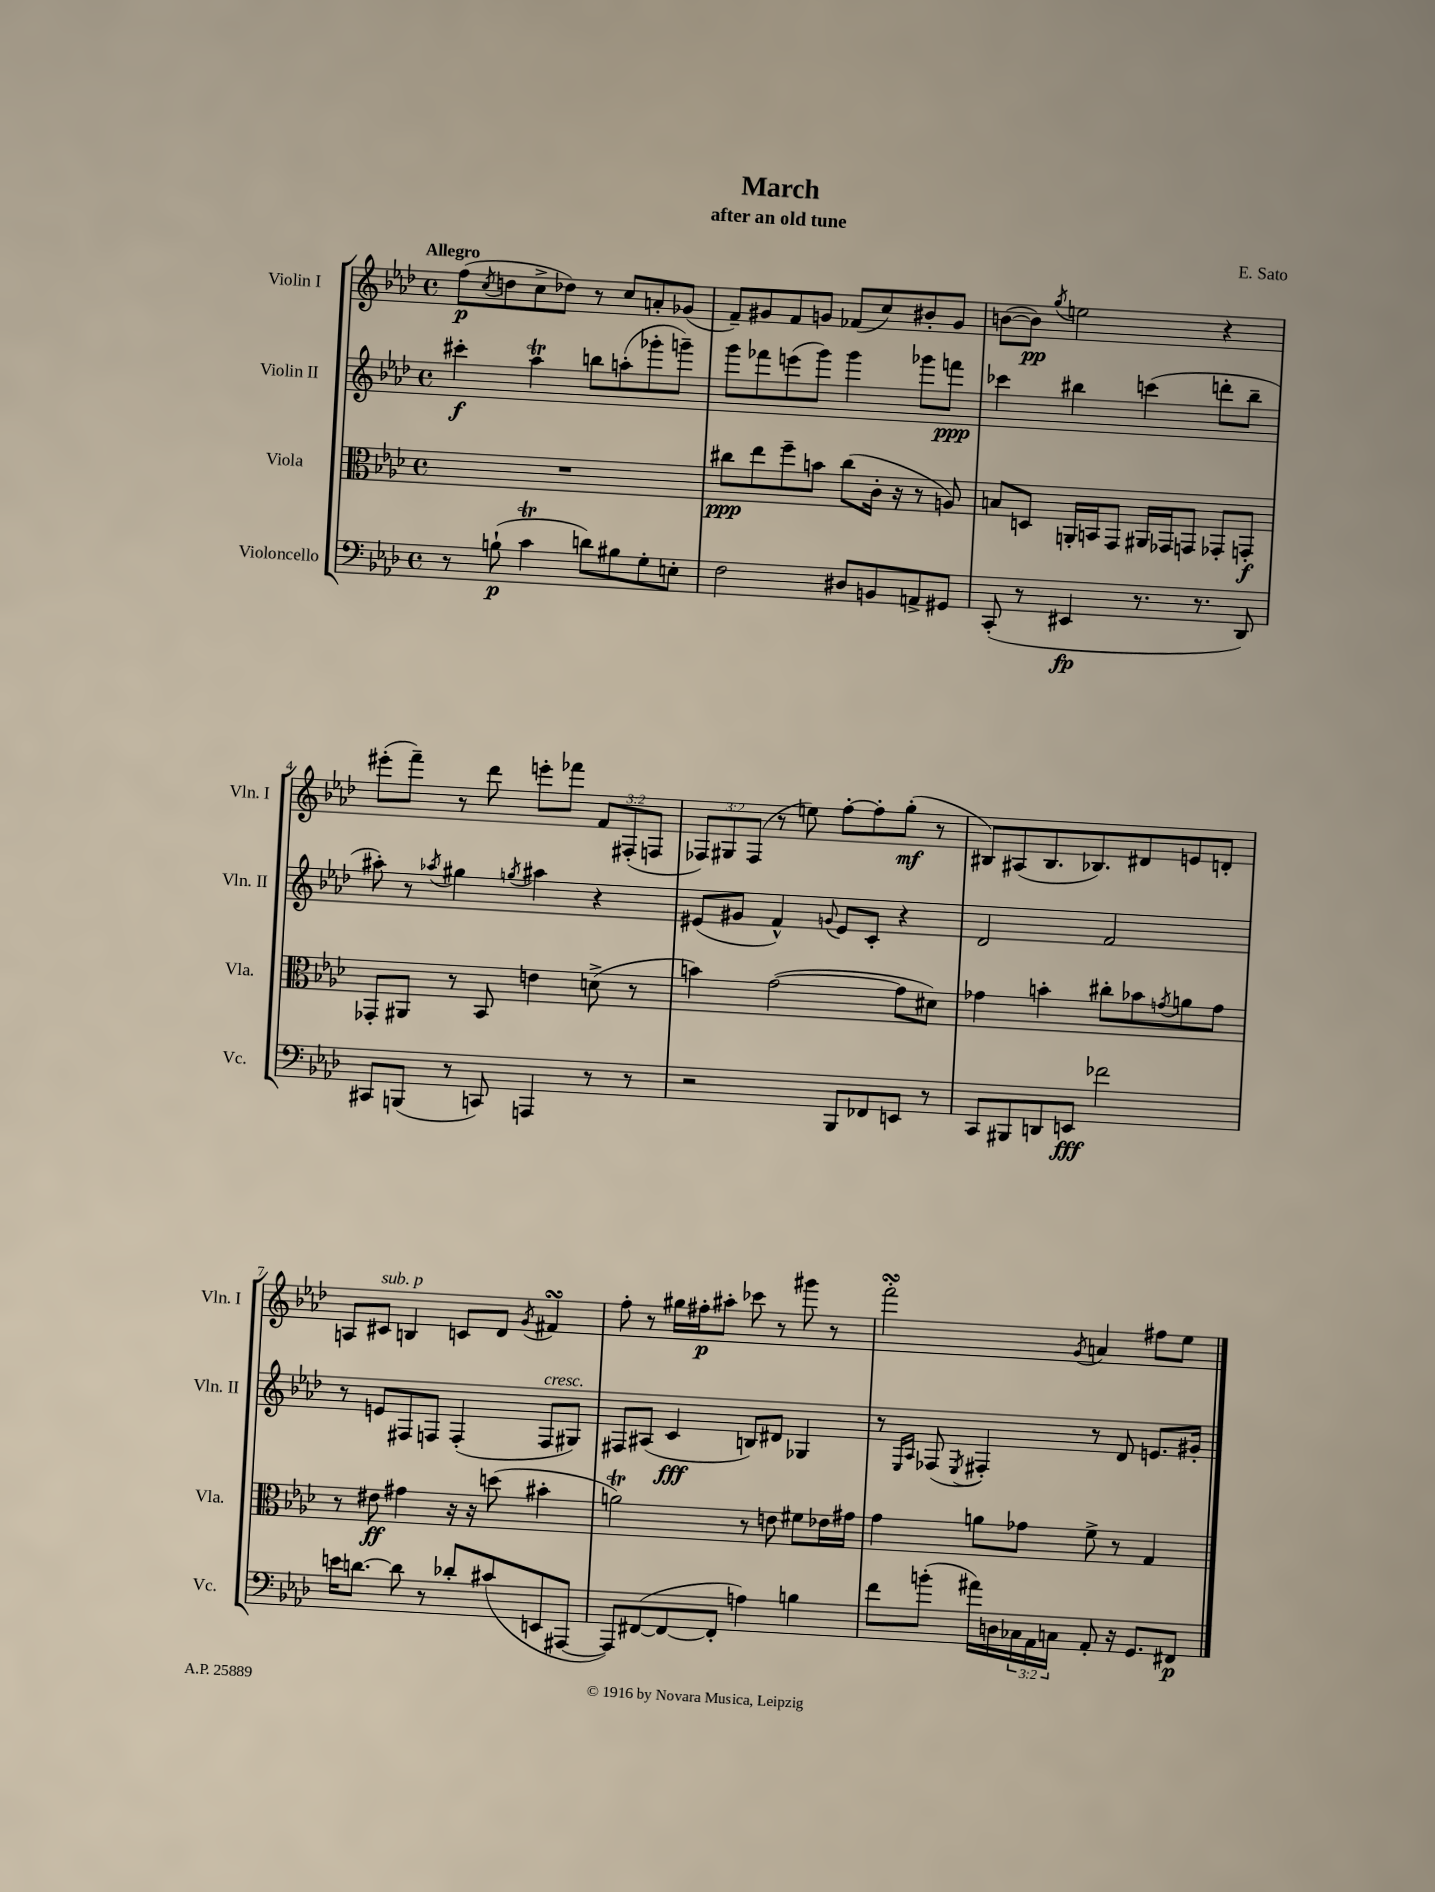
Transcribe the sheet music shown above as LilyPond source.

\header { title = "March" composer = "E. Sato" subtitle = "after an old tune" }
<<
\new StaffGroup <<
\new Staff = "s0" \with { instrumentName = "Violin I" shortInstrumentName = "Vln. I" } {
    \clef treble \key aes \major \defaultTimeSignature \time 4/4 \override Staff.TupletNumber.text = #tuplet-number::calc-fraction-text \tempo "Allegro"
    f''8\p( \acciaccatura { c''8 } d''8 c''8-> des''8) r8 c''8 a'8-. ges'8( |
    f'8--) gis'8 f'8 g'8 fes'8( c''8) bis'8-. g'8 |
    b'8~( b'8\pp) \acciaccatura { g''8 } e''2 r4 |
    eis'''8-.( f'''8--) r8 des'''8 e'''8-. fes'''8 \tuplet 3/2 { f'8 fis8-.( f8 } |
    \tuplet 3/2 { fes8) gis8 fes8( } r8 e''8) f''8~-. f''8-. g''8-.\mf( r8 |
    bis8) ais8( bis8. bes8.) dis'8 e'8 d'8-. |
    a8 cis'8^\markup { \italic "sub. p" } b4 c'8 des'8 \acciaccatura { g'8 } fis'4\turn |
    f''8-. r8 gis''16 fis''16-.\p ais''8-. ces'''8 r8 gis'''8 r8 |
    f'''2-.\turn \acciaccatura { g'8 } a'4 fis''8 ees''8 \bar "|." |
}
\new Staff = "s1" \with { instrumentName = "Violin II" shortInstrumentName = "Vln. II" } {
    \clef treble \key aes \major \defaultTimeSignature \time 4/4
    cis'''4-.\f aes''4\trill b''8 a''8-.( ges'''8-. g'''8--) |
    g'''8 fes'''8 e'''8( g'''8) g'''4 ges'''8 f'''8\ppp |
    ces'''4 bis''4 c'''4( d'''8-. bis''8-- |
    ais''8-.) r8 \acciaccatura { aes''8 } gis''4 \acciaccatura { g''8 } ais''4 r4 |
    eis'8( gis'8 f'4-^) \appoggiatura { g'8 } eis'8 c'8-. r4 |
    des'2 f'2 |
    r8 e'8 fis8 f8 f4-.( f8^\markup { \italic "cresc." } gis8) |
    fis8 ais8( c'4\fff b8) dis'8 ges4 |
    r8 \grace { ees16 aes16 } fes8( \acciaccatura { ees8 } fis4-.) r8 des'8 e'8. gis'16-. \bar "|." |
}
\new Staff = "s2" \with { instrumentName = "Viola" shortInstrumentName = "Vla." } {
    \clef alto \key aes \major \defaultTimeSignature \time 4/4
    R1 |
    cis''8\ppp ees''8 f''8-- b'8 cis''8( c'16-. r16 r8 a8) |
    b8 d8 a,16-. b,16 g,8 ais,16 ges,16 g,8 ges,8-. g,8-.\f |
    ges,8-. ais,8 r8 bes,8 e'4 d'8->( r8 |
    b'4) g'2~( g'8 dis'8) |
    ges'4 b'4-. cis''8-. bes'8 \acciaccatura { g'8 } a'8 g'8 |
    r8 eis'8\ff gis'4 r16 r16 d''8( bis'4-. |
    a'2\trill) r8 e'8 fis'8 ees'16 gis'16 |
    g'4 a'8 ges'8 f'8-> r8 g4 \bar "|." |
}
\new Staff = "s3" \with { instrumentName = "Violoncello" shortInstrumentName = "Vc." } {
    \clef bass \key aes \major \defaultTimeSignature \time 4/4 \override Staff.TupletNumber.text = #tuplet-number::calc-fraction-text
    r8 b8-!\p( c'4\trill d'8) bis8 g8-. e8-. |
    f2 dis8 b,8 a,8-> gis,8 |
    c,8-.( r8 eis,4\fp r8. r8. des,8) |
    cis,8 b,,8( r8 c,8) a,,4 r8 r8 |
    r2 bes,,8 fes,8 e,8 r8 |
    c,8 bis,,8 d,8 e,8\fff fes'2 |
    e'16 d'8.~ d'8 r8 des'8-. cis'8( e,8 ais,,8~ |
    ais,,8) fis,8~( fis,8~ fis,8-. a4) b4 |
    f'8 b'8-.( ais'16) d16 \tuplet 3/2 { ces16 aes,16 c16 } aes,8-. r16 g,8. fis,8\p \bar "|." |
}
>>
>>
